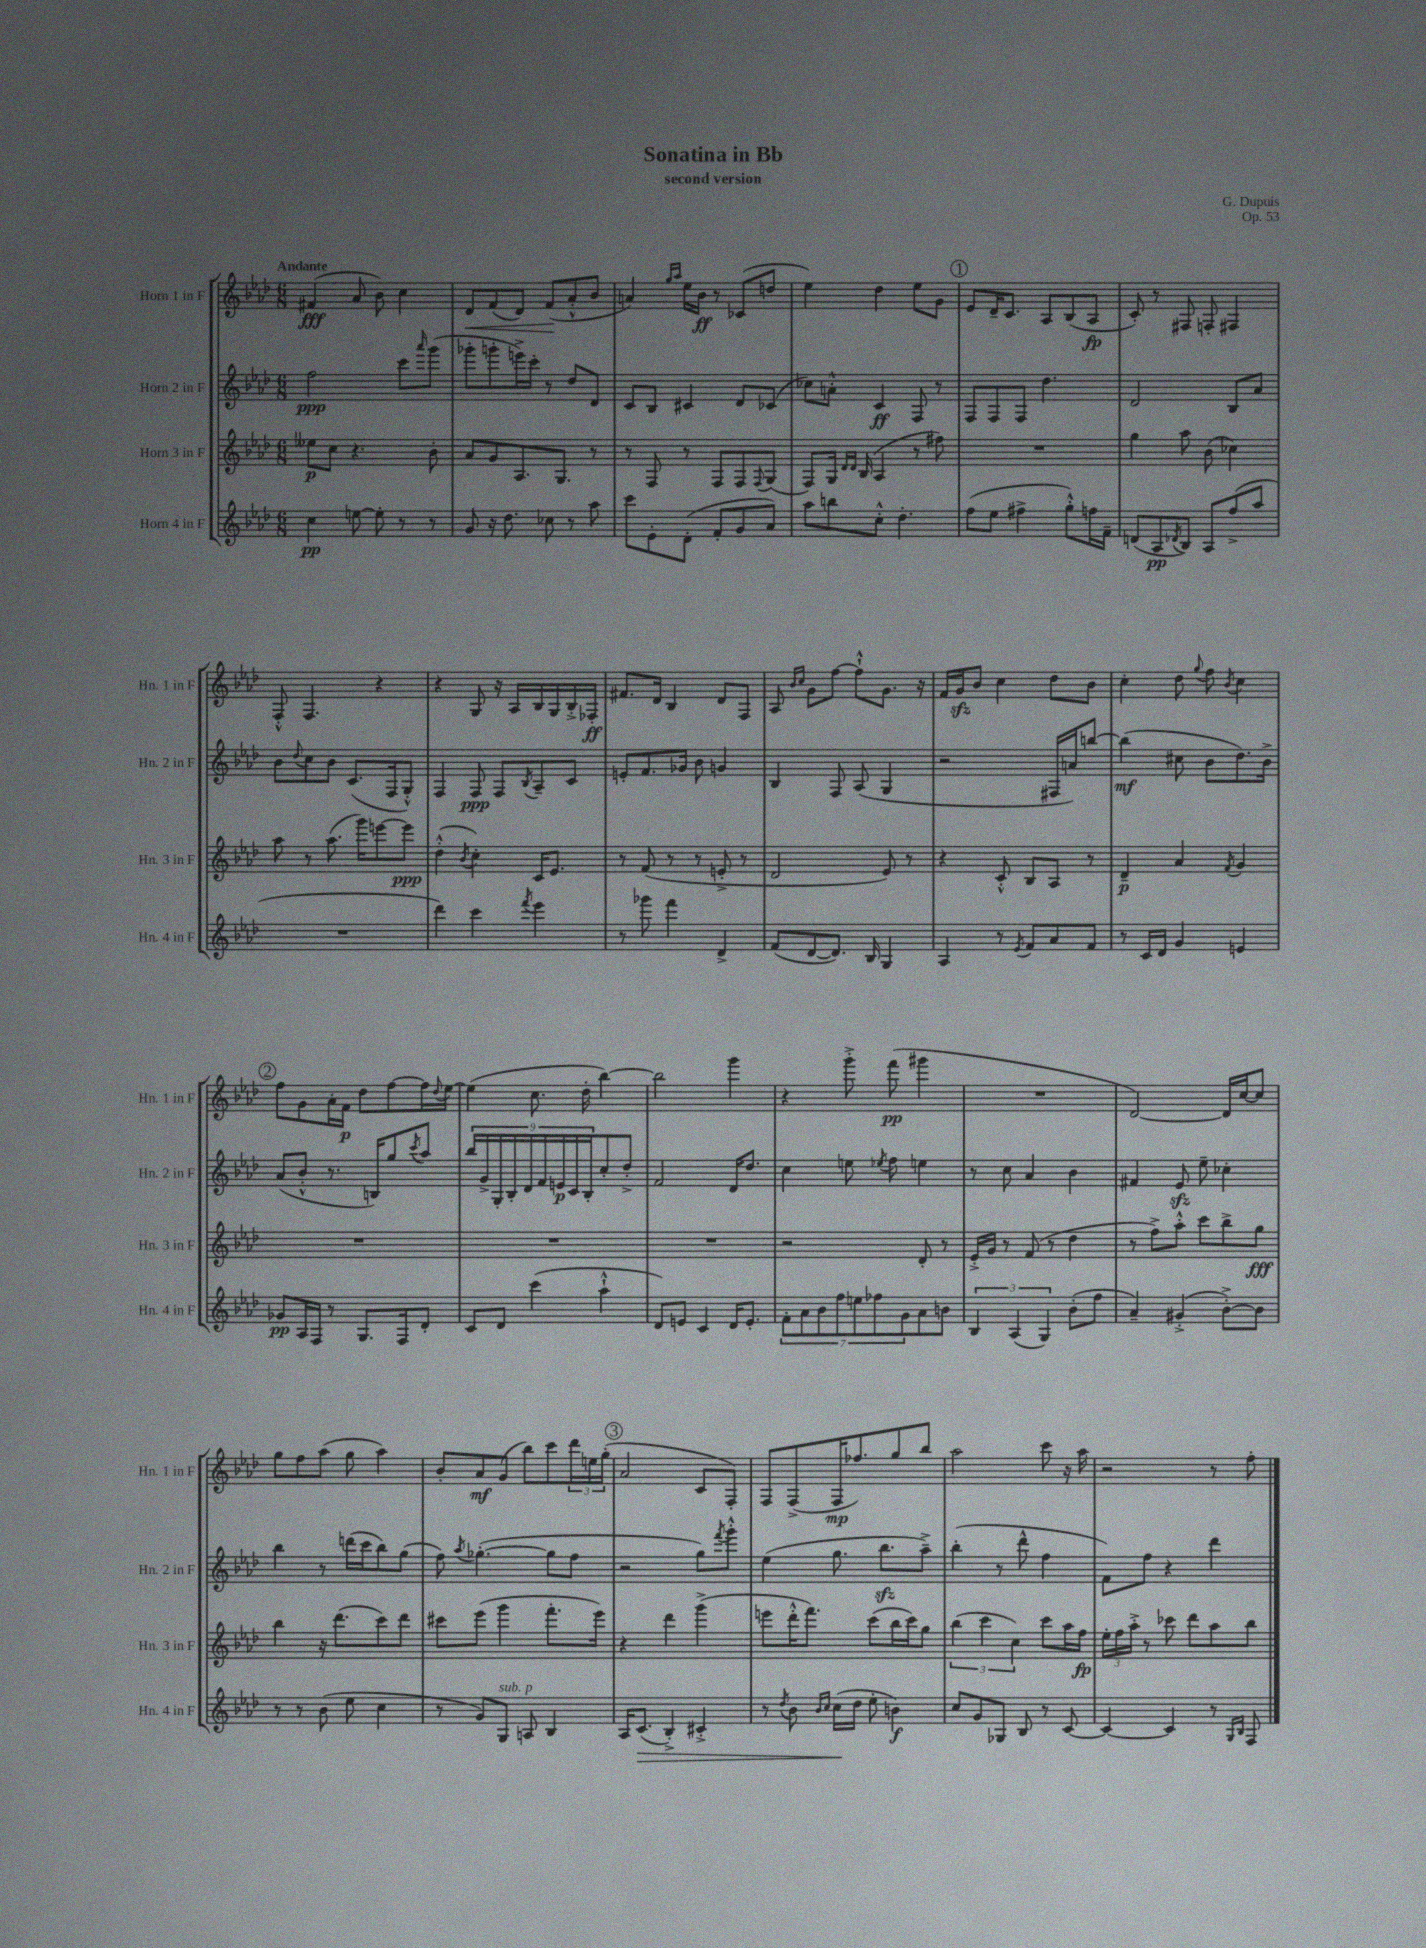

**kern	**kern	**kern	**kern
*staff4	*staff3	*staff2	*staff1
*clefG2	*clefG2	*clefG2	*clefG2
*k[b-e-a-d-]	*k[b-e-a-d-]	*k[b-e-a-d-]	*k[b-e-a-d-]
*M6/8	*M6/8	*M6/8	*M6/8
4cc	8ee--	2ff	(4f#
.	8cc	.	.
[8ee	4.r	.	8a-
8ee']	.	.	8b-)
8r	.	8ccc	4cc
.	.	16qqaaa-	.
8r	8b-'	(8ggg	.
=	=	=	=
8g	8a-	8ggg-'	8d-
16r	8g	8ggg'	(8f
8.dd-	.	.	.
.	8.A-	16eee^)	8d-)
.	.	16ccc'	.
8cc-	.	8r	(8f
.	8.G	.	.
8r	.	8dd-	8a-'^^
8aa-	8r	8d-	8b-
=	=	=	=
8ccc	8r	8c	4a)
8e-'	8F	8B-	.
.	.	.	16qqgg
.	.	.	16qqaa-
(8d-'	8r	4c#	16ee-
.	.	.	16b-
8f'	8F	.	8r
8g	8F	8d-	(8c-
.	8qqF	.	.
8a-)	(8G	(8c-	8dd
=	=	=	=
8aa-	8F)	8cc-)	4ee-)
8bb	16G	8a'^^	.
.	16qqd-	.	.
.	16qqd-	.	.
.	(16B-	.	.
8cc'^^	4A-	4c	4dd-
4.dd-'	.	.	.
.	8r	8F	8ee-
.	8ff#)	8r	8g
=	=	=	=
(8ff	2.r	8F	8e-
8ee-	.	8F	16d-~
.	.	.	8.c
4ff#^	.	8F	.
.	.	4.dd-	8A-
8gg'^^)	.	.	(8B-
16ff	.	.	8A-
16f~	.	.	.
=	=	=	=
(8d	4gg	2d-	8c')
8A-	.	.	8r
8qd-	.	.	.
8B-)	8aa-	.	8F#
8A-	(8b-	.	8F'
(8ff^	4cc-)	8B-	4F#
8aa-	.	8a-	.
=	=	=	=
2.r	8aa-	8b-	8F'^^
.	.	8qqdd-	.
.	8r	8cc	4.F
.	(8.aa-	8b-	.
.	.	(8.c	.
.	16ggg)	.	.
.	[8eee	.	4r
.	.	16F	.
.	8eee]	8G'^^)	.
=	=	=	=
4ddd-)	(4dd-'^^	4F	4r
.	8qb-	.	.
4ccc	4cc')	8F	8G
.	.	8F	16r
.	.	.	16A-
8qfff	.	8qB-	.
4eee-	16c	8A-~	16B-
.	8.e-	.	16G
.	.	8c	16B-'^
.	.	.	16F-'
=	=	=	=
8r	8r	8e'	8.f#
8ggg-	(8f	8.f	.
.	.	.	16d-
4fff	8r	.	4B-
.	.	16g-	.
.	8r	8b-	.
4d-^	8e'^	4g	8d-
.	8r	.	8F
=	=	=	=
(8f	2d-	4B-	8A-
.	.	.	16qqb-
.	.	.	16qqcc
[8d-	.	.	8g
8.d-])	.	8F	[8ff
.	.	(8A-	8ff`^^]
16B-	.	.	.
4G	8e-)	4G	8.g
.	8r	.	.
.	.	.	16r
=	=	=	=
4A-	4r	2r	16f
.	.	.	16g
.	.	.	8b-
8r	8c'^^	.	4cc
8qe-	.	.	.
8f	8B-	.	.
8a-	8A-	16F#	8dd-
.	.	16a)	.
8f	8r	[8bb	8b-
=	=	=	=
8r	4d-~	(4bb]	4cc'
16c	.	.	.
16d-	.	.	.
4g	4a-	8cc#	8dd-
.	.	.	8qqgg
.	.	8b-	8ff
.	8qf	.	8qb-
4e	4g	8.dd-)	4cc
.	.	16b-^	.
=	=	=	=
8g-	2.r	(8a-	8ff
16A-	.	8b-'^^	8g
16F	.	.	.
8r	.	8.r	16a-'
.	.	.	16f
8.G	.	.	8dd-
.	.	16B)	.
.	.	8gg	[8ff
16F	.	.	.
.	.	8qccc	.
8d-'	.	8aa-	16ff]
.	.	.	8qqdd-
.	.	.	[16ee-
=	=	=	=
8c	2.r	18bb-	(4ee-]
.	.	18g^	.
.	.	18G'	.
8d-	.	.	.
.	.	18B-'	.
.	.	18d-	.
(4ccc	.	.	8.cc
.	.	18f	.
.	.	18e	.
.	.	18c	.
.	.	.	16dd-'
.	.	18B-'	.
4aa-`^^	.	8cc'	[4bb-)
.	.	8dd-'^	.
=	=	=	=
8d-)	2.r	2f	2bb-]
8e	.	.	.
4c	.	.	.
16d-	.	16d-	4ggg
8.e'	.	8.dd-	.
=	=	=	=
14f'	2r	4cc	4r
14a-	.	.	.
14b-	.	.	.
14ff	.	.	.
.	.	8ee	8ggg'^
14ee	.	.	.
14ff-	.	.	.
.	.	8qee-	.
.	.	8ff	(8fff
14g	.	.	.
8a-	8d-'	4ee	4ggg#
8b	8r	.	.
=	=	=	=
6B-	16e-'^	8r	2.r
.	16g	.	.
.	8r	8cc	.
(6A-	.	.	.
.	(8f	4a-	.
6G)	.	.	.
.	8r	.	.
(8b-'	4dd-	4b-	.
8ff	.	.	.
=	=	=	=
4a-~)	8r	4f#	[2d-)
.	8ff^)	.	.
(4g#'^	8aa-'^^	8e-	.
.	8ccc	8ee-~	.
[8b-'^)	8bb-^	4cc-'	16d-]
.	.	.	[16cc
8b-]	8gg	.	8cc]
=	=	=	=
8r	4bb-	4bb-	8gg
8r	.	.	8ff
(8b-	16r	8r	(8aa-
.	(8.ddd-	.	.
8ee-	.	(16ddd	8gg
.	.	16ccc	.
4cc	8ccc)	8bb-)	4aa-)
.	8ddd-	(8gg	.
=	=	=	=
8r	8ccc#	8ff)	8b-'
.	.	8qaa-	.
8g)	(8eee-	([4.gg-'	8a-
8G	4ggg	.	(8g
8A	.	.	8bb-)
4B-	8.fff'	8gg-]	8ccc
.	.	8ff	24ddd-
.	.	.	24ee
.	16eee-)	.	.
.	.	.	(24gg'
=	=	=	=
16A-	4r	2r	2a-
(8.c	.	.	.
4B-'^)	4ddd-	.	.
4c#'^	(4ggg^	8gg)	8c
.	.	8qfff	.
.	.	8ggg'^^	8F')
=	=	=	=
8r	8eee	(4ee-	8F
8qdd-	.	.	.
8b-	16ddd-'^^	.	(8F^
.	8.fff)	.	.
16qqb-	.	.	.
16qqcc	.	.	.
(16cc	.	8.gg	16F
16dd-	.	.	8.ff-)
8ee-'	(8ccc	.	.
.	.	8.bb-	.
4b)	16bb-	.	8gg
.	16ccc)	.	.
.	8gg	8aa-~^)	8bb-
=	=	=	=
8cc	(6bb-	(4bb-'	2aa-
8g	.	.	.
.	6ccc	.	.
8G-	.	8r	.
.	6cc)	.	.
8B-	.	8ddd-^^	.
8r	8ccc	4ff	8ccc
[8c	16aa-	.	16r
.	16ff	.	16aa-
=	=	=	=
4c_	24ee-'	8f)	2r
.	24ff	.	.
.	24aa-'^	.	.
.	8r	8ff	.
4c]	8ccc-	4r	.
.	8ddd-	.	.
8r	8aa-	4ddd-	8r
16qqG	.	.	.
16qqB-	.	.	.
8F	8bb-	.	8ff'
==	==	==	==
*-	*-	*-	*-
